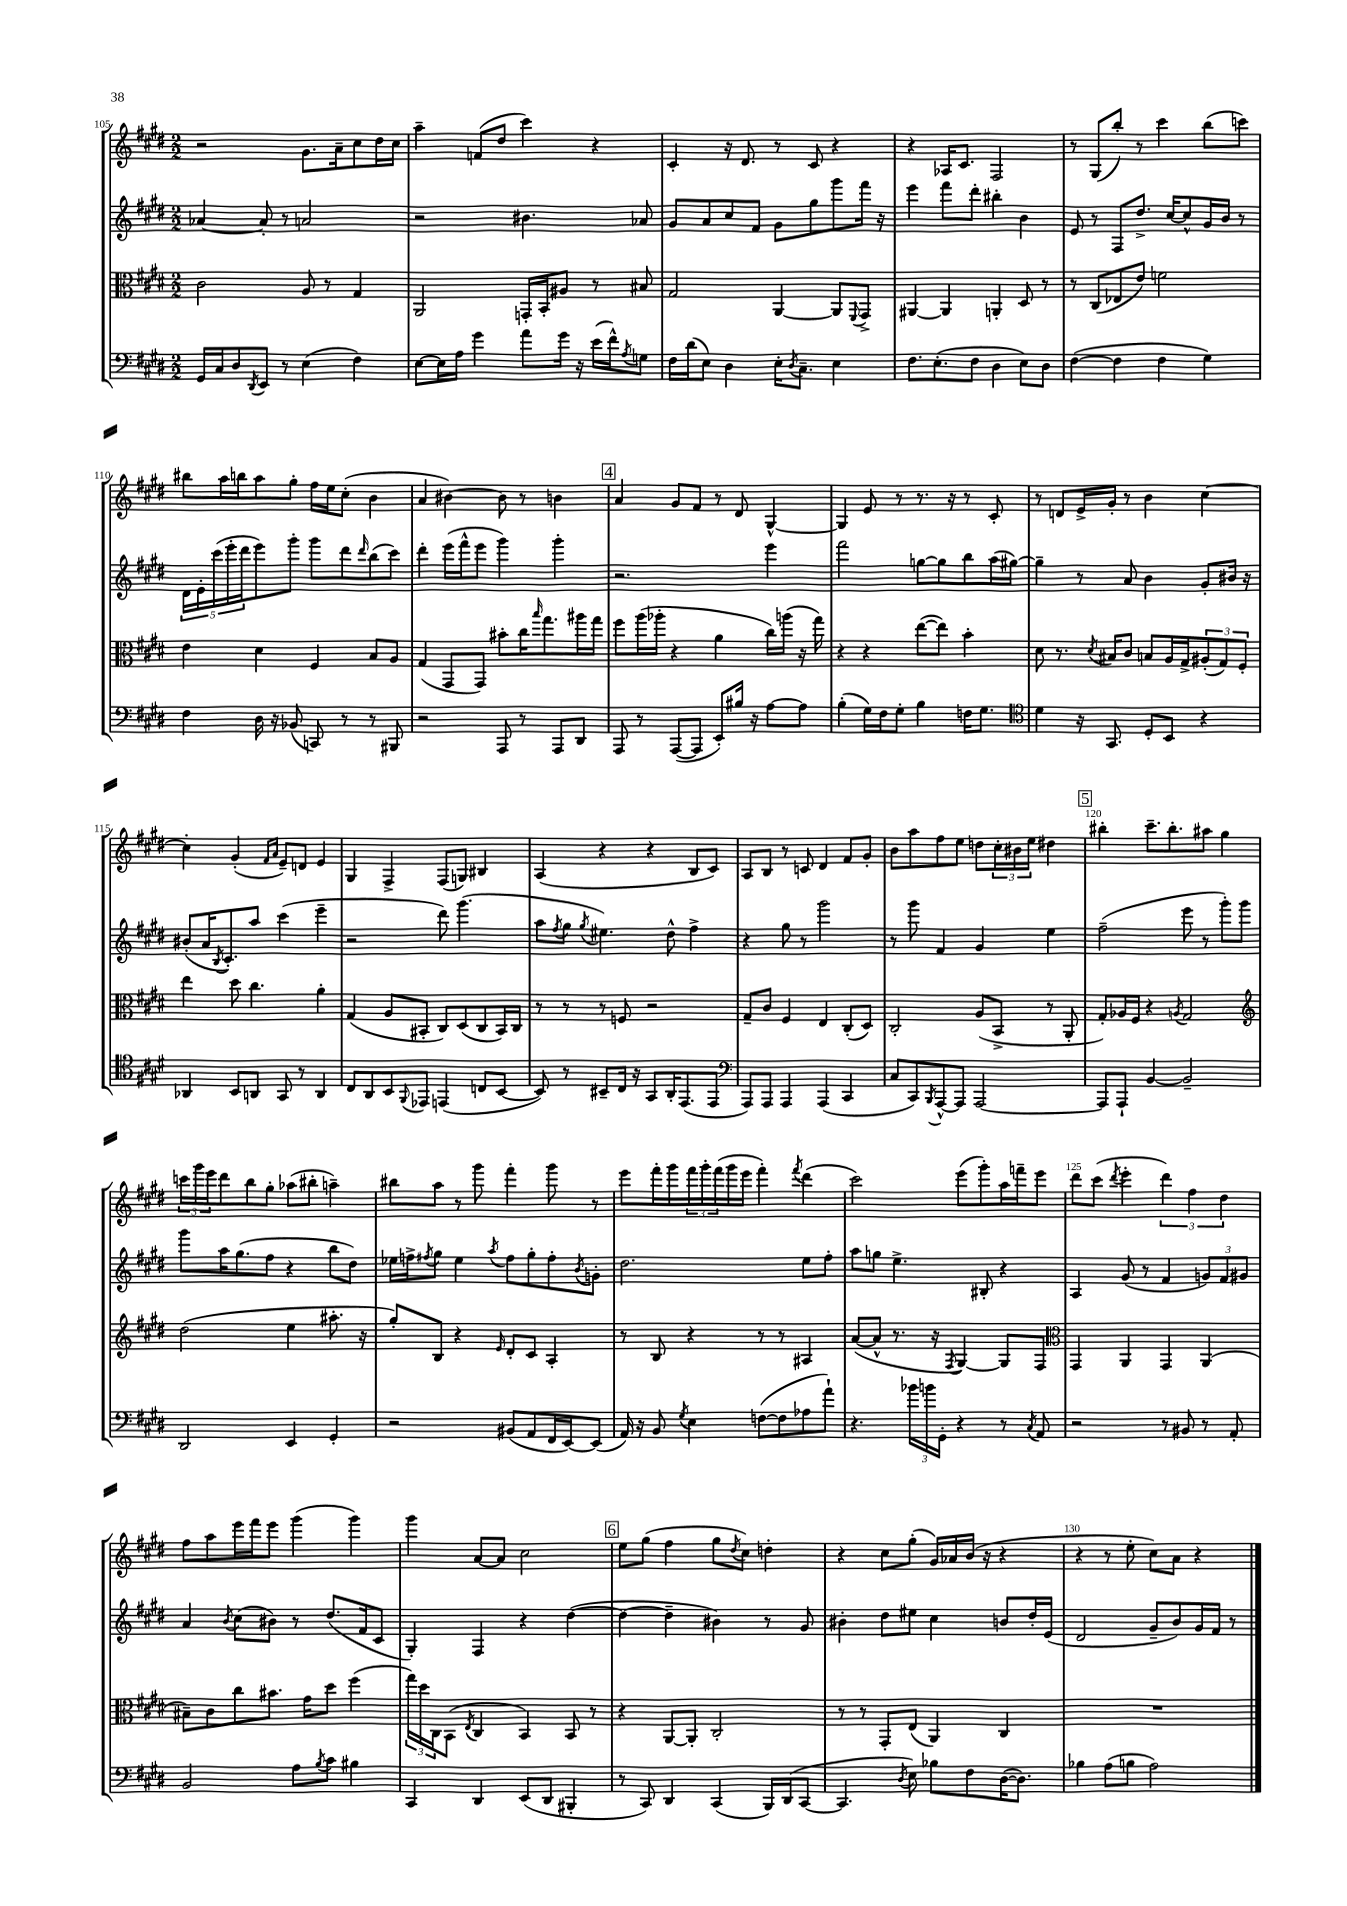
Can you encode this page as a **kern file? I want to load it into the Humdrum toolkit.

**kern	**kern	**kern	**kern
*staff4	*staff3	*staff2	*staff1
*clefF4	*clefC3	*clefG2	*clefG2
*k[f#c#g#d#]	*k[f#c#g#d#]	*k[f#c#g#d#]	*k[f#c#g#d#]
*M2/2	*M2/2	*M2/2	*M2/2
16GG#/LL	2c#\	[4a-/	2r
16C#/J	.	.	.
8D#/	.	.	.
8qDD#/	.	.	.
8EE/J	.	8a-'/]	.
8r	.	8r	.
(4E\	8A/	2a/	8.g#\L
.	8r	.	.
.	.	.	16a~\k
4F#\)	4G#/	.	8cc#\
.	.	.	16dd#\L
.	.	.	16cc#\JJ
=	=	=	=
[8E\L	2AA/	2r	4aa~\
16E\]L	.	.	.
16A\JJ	.	.	.
4g#\	.	.	(8f/L
.	.	.	8dd#/J
8a\L	16GG'/LL	4.b#\	4ccc#\)
.	16BB'/J	.	.
16g#\Jk	8A#/J	.	.
16r	.	.	.
(16e\LL	8r	.	4r
16f#^^\J)	.	.	.
8qA/	.	.	.
8G\J	8B#/	8a-/	.
=	=	=	=
16F#\LL	2G#/	8g#/L	4c#'/
(16d#\J	.	.	.
8E\J)	.	8a/	.
4D#\	.	8cc#/	16r
.	.	.	8.d#/
.	.	8f#/J	.
16E'\LK	[4AA/	8g#\L	8r
8qD#/	.	.	.
8.C#~\J	.	.	.
.	.	8gg#\	8c#/
4E\	8AA/]L	8ggg#\	4r
.	8qqFF#/	.	.
.	8GG#^/J	16fff#\Jk	.
.	.	16r	.
=	=	=	=
8.F#\L	[4AA#/	4eee\	4r
(8.E'\	.	.	.
.	4AA#/]	8fff#\L	16A-/LK
.	.	.	8.c#/J
8F#\J	.	8ddd#'\J	.
4D#\	4AA'/	4bb#'\	2F#/
8E\L)	8D#/	4b\	.
8D#\J	8r	.	.
=	=	=	=
([4F#\	8r	8e/	8r
.	(8C#/L	8r	(8G#/L
4F#\]	8E-/	8F#/L	8bb'/J)
.	8e/J)	8.dd#^/J	8r
4F#\	2f\	.	4ccc#\
.	.	[16cc#/LK	.
.	.	8cc#^^/]	.
4G#\)	.	16g#/L	(8bb\L
.	.	16b/JJ	.
.	.	8r	8ccc\J)
=	=	=	=
4F#\	4e\	20d#\LL	8bb#\L
.	.	20e'\	.
.	.	(20ccc#\	.
.	.	.	16aa\L
.	.	20eee'\	.
.	.	.	16bb\J
.	.	20ddd#\J	.
16D#\	4d#\	8eee\)	8aa\
16r	.	.	.
(8BB-/	.	8ggg#'\J	8gg#'\J
8CC/)	4F#/	8ggg#\L	16ff#\LL
.	.	.	16ee\J
8r	.	8ddd#\	(8cc#'\J
.	.	16qqddd#/	.
8r	8B/L	(8bb\	4b\
8BBB#/	8A/J	8ccc#\J)	.
=	=	=	=
2r	(4G#/	4ddd#'\	4a/
.	8GG#/L	(16eee\LL	[4b#\)
.	.	16fff#^^\J	.
.	8GG#/J)	8eee\J	.
8AAA/	8b#'\L	4ggg#\)	8b#\]
8r	16cc#\K	.	8r
.	16qqbb/	.	.
.	8.gg#\	.	.
8AAA/L	.	4ggg#'\	4b\
8DD#/J	16aa#\L	.	.
.	16gg#\JJ	.	.
=	=	=	=
8AAA/	8ff#\L	2.r	4a/
8r	(16aa\L	.	.
.	16aa-'\JJ	.	.
([8AAA/L	4r	.	8g#/L
8AAA/]J	.	.	8f#/J
8EE'/L)	4a\	.	8r
16B#/Jk	.	.	8d#/
16r	.	.	.
[8A\L	16cc#\LL)	4eee\	[4G#^^/
.	(16aa\JJ	.	.
8A\]J	16r	.	.
.	16gg#\)	.	.
=	=	=	=
(4B'\	4r	2fff#\	4G#/]
16G#\LL)	4r	.	8e/
16F#\J	.	.	.
8G#'\J	.	.	8r
4B\	([8ee\L	[8gg\L	8.r
.	8ee\]J)	8gg\]	.
.	.	.	16r
16F\LK	4b'\	8bb\	8r
8.G#\J	.	.	.
.	.	(16aa\L	8c#'/
.	.	[16gg#\JJ)	.
=	=	=	=
*clefC4	*	*	*
4d#\	8d#\	4gg#~\]	8r
.	8.r	.	8d/L
16r	.	8r	16e^/L
.	8qd#/	.	.
8.GG#/	16B#/LK	.	16g#'/JJ
.	8c#/J	8a/	8r
8D#'/L	8B/L	4b\	4b\
8BB/J	16A/L	.	.
.	16G#^/J	.	.
4r	(12A#'/	8g#'/L	[4cc#\
.	12G#/)	.	.
.	.	16b#/Jk	.
.	12F#'/J	.	.
.	.	16r	.
=	=	=	=
4AA-/	4ee\	(8b#'/L	4cc#'\]
.	.	16a/K	.
.	.	8qB/	.
.	.	8.c#'/)	.
8BB/L	8dd#\	.	(4g#'/
8AA/J	4.cc#\	8aa/J	.
.	.	.	16qqf#/LL
.	.	.	16qqa/JJ
8GG#/	.	(4ccc#\	8e~/L)
8r	.	.	8d/J
4AA/	4a'\	4eee~\	4e/
=	=	=	=
8C#/L	(4G#/	2r	4G#/
8AA/	.	.	.
8BB/	8A/L	.	4F#^/
8qqFF#/	.	.	.
8EE-/J	8BB#'/J	.	.
(4EE/	8C#/L)	8ddd#\)	(8F#/L
.	(8D#/	(4.ggg#\	8G/J)
8C/L	8C#/	.	4B#/
[8BB/J	16BB#/L)	.	.
.	16C#/JJ	.	.
=	=	=	=
8BB/])	8r	8aa\L	(4A/
.	.	8qff#/	.
8r	8r	8gg#\J	.
.	.	8qgg#/	.
8BB#~/L	8r	4.ee#\)	4r
16C#/Jk	8F/	.	.
16r	.	.	.
8GG#/L	2r	.	4r
16AA'/K	.	8dd#^^\	.
(8.EE/	.	.	.
.	.	4ff#^\	8B/L
8EE/J	.	.	8c#/J)
=	=	=	=
*clefF4	*	*	*
8AAA/L)	8G#~/L	4r	8A/L
8AAA/J	8c#/J	.	8B/J
4AAA/	4F#/	8gg#\	8r
.	.	8r	8c/
(4AAA/	4E/	2ggg#\	4d#/
4CC#/	(8C#'/L	.	8f#/L
.	8D#/J)	.	8g#'/J
=	=	=	=
8C#/L	2C#'/	8r	8b\L
8CC#/)	.	8ggg#\	8aa\
8qBBB/	.	.	.
[8AAA^^/	.	4f#/	8ff#\
8AAA/]J	.	.	8ee\J
[2AAA/	(8A/L	4g#/	8dd\L
.	8BB^/J	.	24cc#'\L
.	.	.	24b#\
.	.	.	24ee\JJ
.	8r	4ee\	4dd#\
.	8AA'/	.	.
=	=	=	=
8AAA/]L	8G#'/L)	(2ff#~\	4bb#'\
8AAA`/J	16A-/L	.	.
.	16F#/JJ	.	.
[4BB/	4r	.	8.ccc#~\L
.	.	.	8.bb#'\
.	8qA/	.	.
2BB~/]	2G#/	8eee\	.
.	.	8r	8aa#\J
.	.	8ggg#'\L)	4gg#\
.	.	8ggg#\J	.
=	=	=	=
*	*clefG2	*	*
2DD#/	(2dd#\	8ggg#\L	24ccc\LL
.	.	.	24ggg#\
.	.	.	24eee\J
.	.	16aa\K	8ddd#\
.	.	(8.gg#\	.
.	.	.	8bb\
.	.	8ff#\J	8gg#'\J
4EE/	4ee\	4r	(8aa-\L
.	.	.	8bb#'\J
4GG#'/	8.aa#'\	8bb\L	4aa~\)
.	.	8dd#\J)	.
.	16r	.	.
=	=	=	=
2r	8gg#'/L)	16ee-\LL	8bb#\L
.	.	16ff^\J	.
.	.	8qff#/	.
.	8B/J	8gg#\J	8aa\J
.	4r	4ee-\	8r
.	.	.	8ggg#\
.	16qqe/	8qaa/	.
(8BB#/L	8d#'/L	8ff#\L	4fff#'\
8AA/	8c#/J	8gg#'\	.
16FF#/L	4A'/	8ff#'\	8ggg#\
[16EE/J)	.	.	.
.	.	8qb/	.
(8EE/]J	.	8g'\J	8r
=	=	=	=
16AA/)	8r	2.dd#\	8eee\L
16r	.	.	.
8BB/	8B/	.	16fff#'\L
.	.	.	16ggg#\
8qG#/	.	.	.
4E\	4r	.	24fff#\
.	.	.	24ggg#'\
.	.	.	(24fff#\
.	.	.	16ggg#\
.	.	.	16eee\JJ
([8F\L	8r	.	4fff#'\)
8F\]	8r	.	.
.	.	.	8qfff#/
8A-\	4A#/	8ee\L	(4ddd#\
8a`\J)	.	8ff#'\J	.
=	=	=	=
4.r	([8a/L	8aa\L	2ccc#\)
.	8a^^/]J	8gg\J	.
.	8.r	4.ee^\	.
24b-\LL	.	.	.
24b\	.	.	.
.	16r	.	.
24GG#'\JJ	.	.	.
.	8qF#/	.	.
4r	[4G#/)	.	(8eee\L
.	.	8B#'/	8ggg#'\)
8r	8G#/]L	4r	16aa\L
.	.	.	16fff~\J
8qC#/	.	.	.
8AA/	8F#/J	.	8eee\J
=	=	=	=
*	*clefC3	*	*
2r	4GG#/	4A/	8ddd#\L
.	.	.	(8ccc#\J
.	.	.	8qddd#/
.	4AA/	(8g#/	4eee'\
.	.	8r	.
8r	4GG#/	4f#/	6ddd#\)
8BB#/	.	.	.
.	.	.	6ff#\
8r	(4AA/	12g/L)	.
.	.	12f#/	6dd#\
8AA'/	.	.	.
.	.	12g#/J	.
=	=	=	=
2BB/	8B#~\L)	4a/	8ff#\L
.	8c#\	.	8aa\
.	.	8qb/	.
.	8cc#\	(8cc#\L	16eee\L
.	.	.	16fff#\J
.	8.b#\J	8b#\J)	8eee\J
8A\L	.	8r	(4ggg#\
.	16g#\LK	.	.
8qB/	.	.	.
8c#\J	8dd#\J	(8.dd#/L	.
4B#\	(4ff#\	.	4ggg#\)
.	.	16f#/k	.
.	.	8c#/J	.
=	=	=	=
4CC#/	24gg#\LL)	4G#'/)	4ggg#\
.	24dd#\	.	.
.	24C#\J	.	.
.	(8BB\J	.	.
.	8qE/	.	.
4DD#/	4C#/	4F#/	[8a/L
.	.	.	8a/]J
(8EE/L	4BB/)	4r	2cc#\
8DD#/J	.	.	.
4BBB#'/	8BB/	([4dd#\	.
.	8r	.	.
=	=	=	=
8r	4r	4dd#\_	8ee\L
8CC#/)	.	.	(8gg#\J
4DD#/	[8AA/L	4dd#~\]	4ff#\
.	8AA'/]J	.	.
(4CC#/	2C#'/	4b#\)	8gg#\L
.	.	.	8qdd#/
.	.	.	8cc#\J)
16BBB/LL)	.	8r	4dd'\
(16DD#/J	.	.	.
[8CC#/J	.	8g#/	.
=	=	=	=
4.CC#/]	8r	4b#'\	4r
.	8r	.	.
.	8GG#'/L	8dd#\L	8cc#\L
8qD#/	.	.	.
8E\)	(8E/J	8ee#\J	(8gg#'\J
8B-\L	4AA/)	4cc#\	16g#/LL)
.	.	.	16a-/
8F#\	.	.	(16b/JJ
.	.	.	16r
([16D#\K	4C#/	8b/L	4r
8.D#\]J)	.	.	.
.	.	16dd#'/L	.
.	.	(16e/JJ	.
=	=	=	=
4B-\	1r	2d#/	4r
(8A\L	.	.	8r
8B\J	.	.	8ee'\
2A\)	.	8g#~/L	8cc#\L)
.	.	8b/)	8a\J
.	.	16g#/L	4r
.	.	16f#/JJ	.
.	.	8r	.
==	==	==	==
*-	*-	*-	*-
